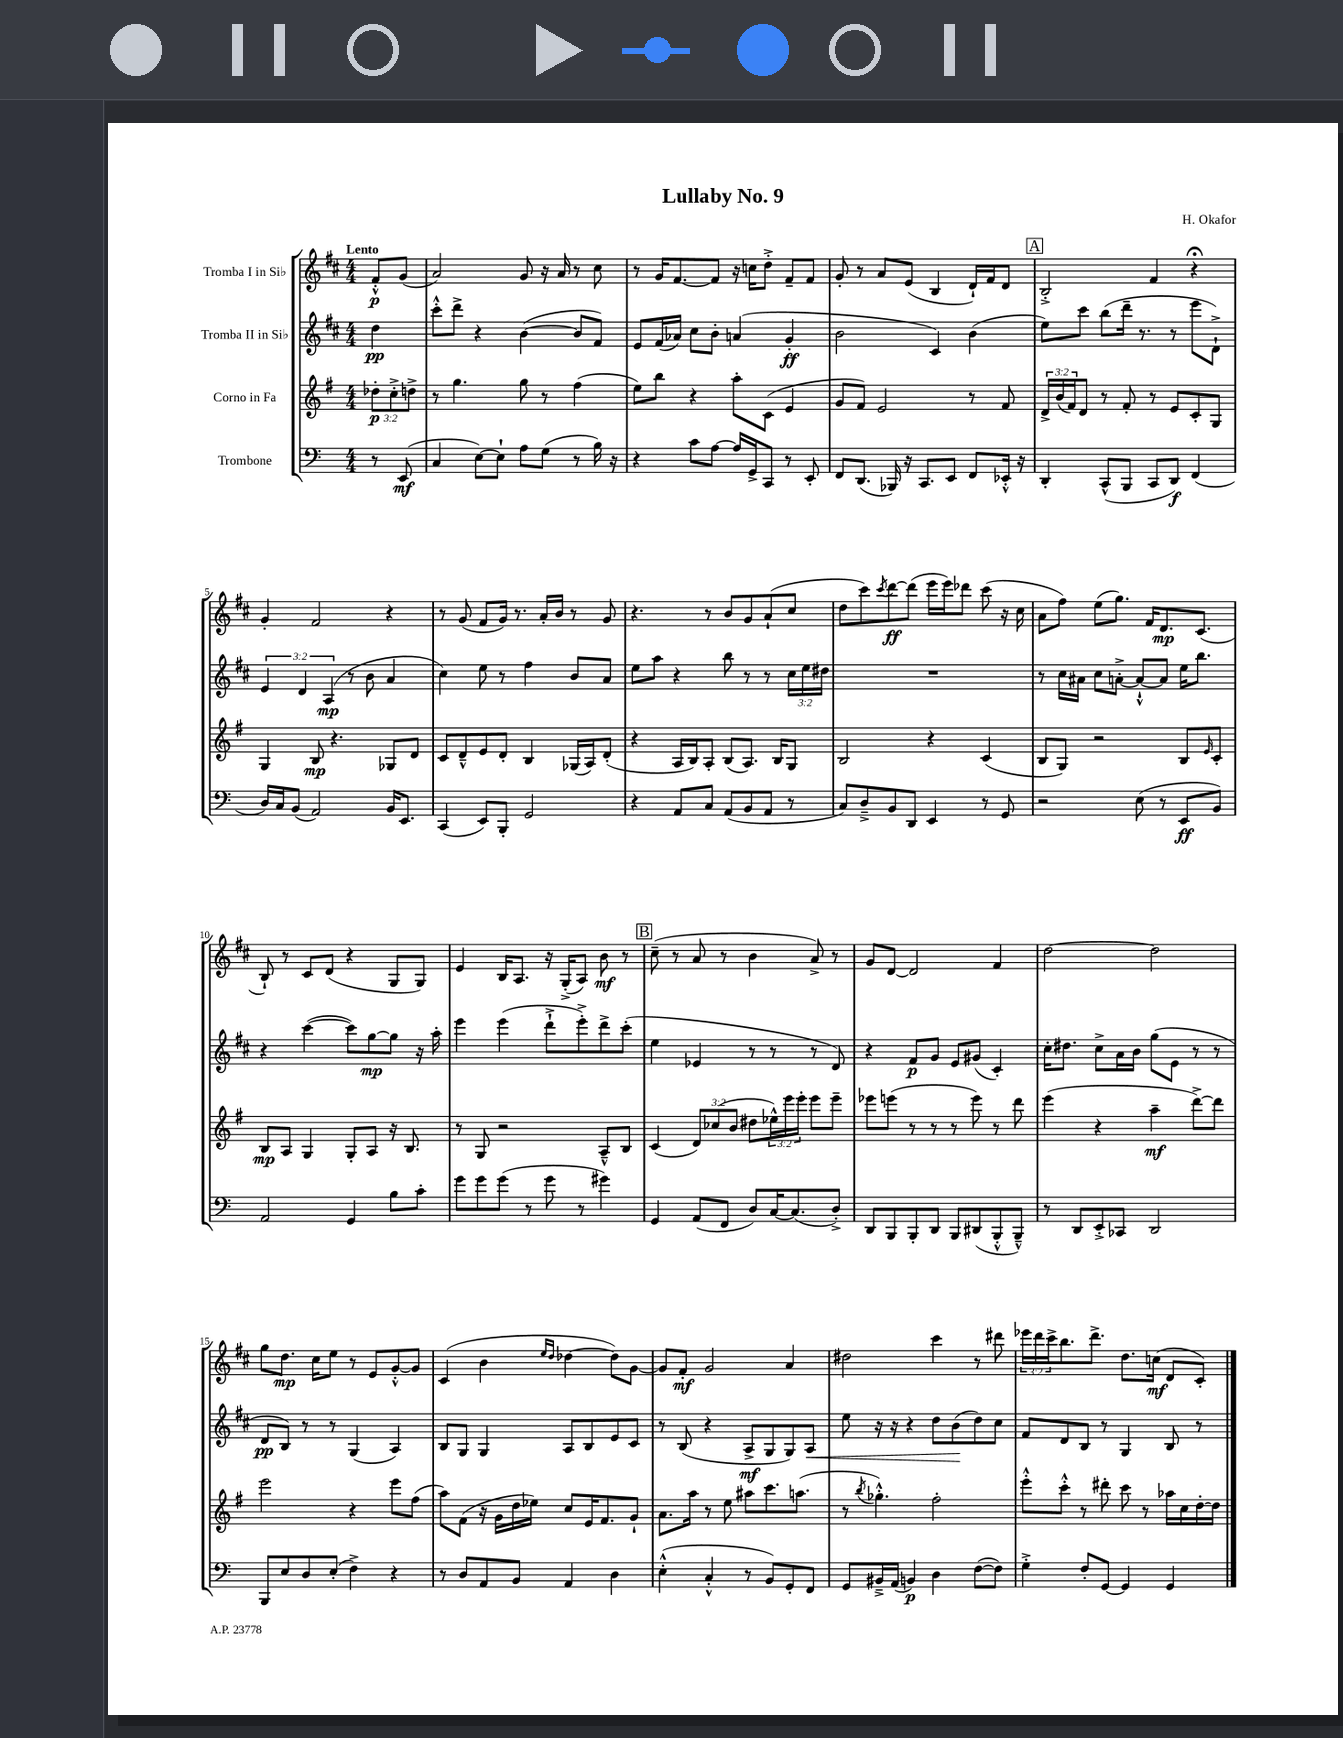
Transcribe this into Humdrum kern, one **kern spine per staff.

**kern	**kern	**kern	**kern
*staff4	*staff3	*staff2	*staff1
*clefF4	*clefG2	*clefG2	*clefG2
*k[]	*k[f#]	*k[f#c#]	*k[f#c#]
*M4/4	*M4/4	*M4/4	*M4/4
8r	12dd-'\L	4dd\	8f#'^^/L
.	12cc'^\	.	.
(8EE/	.	.	(8g/J
.	12dd^\J	.	.
=	=	=	=
4C/	8r	8ccc#'^^\L	2a/)
.	4.gg\	8ddd^\J	.
[8E\L)	.	4r	.
8E`\]J	.	.	.
8A\L	8gg\	([4b\	8g/
(8G\J	8r	.	16r
.	.	.	16a/
8r	(4ff#\	8b/]L	8r
16B\)	.	8f#/J)	8cc#\
16r	.	.	.
=	=	=	=
4r	8ee\L)	8e/L	8r
.	8bb\J	(16f#/L	16g/LK
.	.	16a-/JJ)	[8.f#/
8c\L	4r	8cc#\L	.
[8A\J	.	8b'\J	8f#/]J
16A/]LL	8aa'\L	(4a/	16r
16GG^/J	.	.	16cc\LK
8CC/J	(8c\J	.	8dd'^\J
8r	4e/	4g'/	8f#~/L
8EE'/	.	.	8f#/J
=	=	=	=
8FF/L	8g/L	2b\	8g'/
(8.DD/J	8f#/J)	.	8r
.	2e/	.	8a/L
16BBB-/)	.	.	.
16r	.	.	(8e/J
8.CC/L	.	.	.
.	.	4c#/)	4B/
8EE/J	.	.	.
8FF/L	8r	(4b\	16d`/LL)
.	.	.	16f#/J
16EE-'^^/Jk	8f#/	.	8d/J
16r	.	.	.
=	=	=	=
4DD'/	24d^/LL	8ee\L)	2B'^/
.	(24b/	.	.
.	24f#/J)	.	.
.	8d/J	8ccc#\J	.
(8CC^^/L	8r	(8bb\L	.
8BBB/J	8f#'/	16ddd~\Jk	.
.	.	8.r	.
8CC/L	8r	.	4f#/
8DD/J)	8e/L	8r	.
(4FF/	8c'/	8eee\L	4r;
.	8G/J	8d`^\J)	.
=	=	=	=
16D/LL)	4G/	6e/	4g'/
16C/J	.	.	.
(8BB/J	.	.	.
.	.	6d/	.
2AA/)	8B/	.	2f#/
.	.	(6A/	.
.	4.r	.	.
.	.	8r	.
.	.	8b\	.
16BB/LK	8G-/L	4a/	4r
8.EE/J	.	.	.
.	8d/J	.	.
=	=	=	=
(4CC/	8c/L	4cc#\)	8r
.	8d~^^/	.	(8g/
8EE/L)	8e/	8ee\	8f#/L
8BBB'/J	8d'/J	8r	16g/Jk)
.	.	.	8.r
2GG/	4B/	4ff#\	.
.	.	.	16a'/LL
.	.	.	16b/JJ
.	(16G-/LL	8b/L	8r
.	16A/J)	.	.
.	(8d'/J	8a/J	8g/
=	=	=	=
4r	4r	8ee\L	4.r
.	.	8aa\J	.
8AA/L	16A/LL	4r	.
.	16B/J)	.	.
8C/J	8A'/J	.	8r
(8AA/L	(8B/L	8bb\	8b/L
8BB/	8.A/J)	8r	8g/
8AA/J	.	8r	(8a`/
.	16B/LK	.	.
8r	8G/J	24cc#\LL	8cc#/J
.	.	24ee\	.
.	.	24dd#\JJ	.
=	=	=	=
8C/L)	2B/	1r	8dd\L
8D~^/	.	.	8ccc#\)
.	.	.	8qccc#/
8BB/	.	.	[8ddd\
8DD/J	.	.	(8ddd\]J
4EE/	4r	.	16eee\LL
.	.	.	16eee\J)
.	.	.	8ddd-\J
8r	(4c/	.	(8ccc#\
8GG/	.	.	16r
.	.	.	16cc#\
=	=	=	=
2r	8B/L	8r	8a\L
.	8G/J)	16cc#\LL	8ff#\J)
.	.	16a#\JJ	.
.	2r	8cc#\L	(8ee\L
.	.	[8a'^\J	8.gg\J)
(8E\	.	8a`^^/_L	.
.	.	.	16f#/LK
8r	.	8a/]J	8.d/
8EE/L	8B/L	16ee\LK	.
.	.	8.bb\J	(8.c#/J
.	16qqe/	.	.
8BB/J)	8c'/J	.	.
=	=	=	=
2AA/	8B/L	4r	8B`/)
.	8A/J	.	8r
.	4G/	([4ccc#\	8c#/L
.	.	.	(8d/J
4GG/	8G'/L	8ccc#\]L)	4r
.	8A/J	[8gg\	.
8B\L	16r	8gg\]J	8G/L
.	8.B/	.	.
8c'\J	.	16r	8G/J)
.	.	16aa'\	.
=	=	=	=
8g\L	8r	4eee\	4e/
8g\	8G/	.	.
(8g\J	2r	(4eee\	16B/LK
.	.	.	8.A/J
8r	.	.	.
8g\	.	8ddd`^\L	16r
.	.	.	(16G'^/LK
8r	.	8eee'^\)	8A/J)
4g#\)	8A~^^/L	8ddd^\	8b\
.	8B/J	(8ccc#'\J	8r
=	=	=	=
4GG/	(4c/	4ee\	(8cc#~\
.	.	.	8r
(8AA/L	12d/L)	4e-/	8a/
.	(12cc-/	.	.
8FF/J	.	.	8r
.	12b/J	.	.
8D/L)	8dd#\L	8r	4b\
[16C/K	24ee-^^\L)	8r	.
.	24eee\	.	.
(8.C/]	.	.	.
.	24eee'\JJ	.	.
.	8eee\L	8r	8a^/)
8D'^/J)	8eee~\J	8d/)	8r
=	=	=	=
8DD/L	8eee-\L	4r	8g/L
8BBB/	(8eee\J	.	[8d/J
8BBB'/	8r	8f#/L	2d/]
8DD/J	8r	8g/J	.
8BBB/L	8r	8e/L	.
(8DD#/	8eee\)	(8g#/J	.
8BBB'^^/	8r	4c#'/)	4f#/
8BBB~^^/J)	8ddd\	.	.
=	=	=	=
8r	(4eee\	16cc#'\LK	[2dd\
.	.	8.dd#\J	.
8DD/L	.	.	.
8EE'^/	4r	8cc#^\L	.
8CC-/J	.	16a\L	.
.	.	16b\JJ	.
2DD/	4aa~\	(8gg\L	2dd\]
.	.	8e\J	.
.	[8ddd^\L)	8r	.
.	8ddd\]J	8r	.
=	=	=	=
8BBB/L	2eee\	8d/L	8gg\L
8E/	.	8B/J)	8.dd\J
8D/	.	8r	.
.	.	.	16cc#\LK
(8E'/J	.	8r	8ee\J
4F^\)	4r	(4G/	8r
.	.	.	8e/L
4r	8eee\L	4A/)	[8g'^^/
.	(8ff#\J	.	8g/]J
=	=	=	=
8r	8aa\L)	8B/L	(4c#/
8D/L	(8f#\J	8G/J	.
8AA/	16r	4G/	4b\
.	16g\LL	.	.
8BB/J	16dd\	.	.
.	16ee-\JJ)	.	.
.	.	.	16qqee/LL
.	.	.	16qqdd/JJ
4AA/	8cc/L	8A/L	[4dd-\
.	16e/K	8B/	.
.	8.f#/	.	.
4D\	.	8e/	8dd-\]L)
.	8g`/J	8c#/J	[8g\J
=	=	=	=
(4E'^^\	8.a\L	8r	8g/]L
.	.	(8B/	8f#'/J
.	16aa\Jk	.	.
4C'^^/	8r	4r	2g/
.	8ee\	.	.
8r	8aa#\L	8A^/L	.
8BB/L)	8.ccc\	8G/	.
8GG'/	.	8G/)	4a/
.	(8.aa\J	.	.
8FF/J	.	8A/J	.
=	=	=	=
8GG/L	8r	8ee\	2dd#\
.	8qbb/	.	.
16BB#~^/L	4.gg-'^^\)	16r	.
(16AA/JJ	.	16r	.
4BB/)	.	4r	.
4D\	2ff#'\	8dd\L	4ccc#\
.	.	(8b\	.
([8F\L	.	8dd\)	8r
8F\]J)	.	8cc#\J	8ddd#\
=	=	=	=
4G'^\	8eee'^^\L	8f#/L	24eee-\LL
.	.	.	24ddd\
.	.	.	24ccc#^\J
.	8ccc'^^\J	8d/	8.bb\
8F'/L	8r	8B/J	.
.	.	.	8.ddd^\J
[8GG/J	8ddd#'\	8r	.
4GG/]	8ccc\	4G/	8.dd\L
.	8r	.	.
.	.	.	(16cc\Jk
4GG/	16aa-\LL	8B/	8d/L
.	16cc\	.	.
.	[16dd'\	8r	8c#'/J)
.	16dd\]JJ	.	.
==	==	==	==
*-	*-	*-	*-
